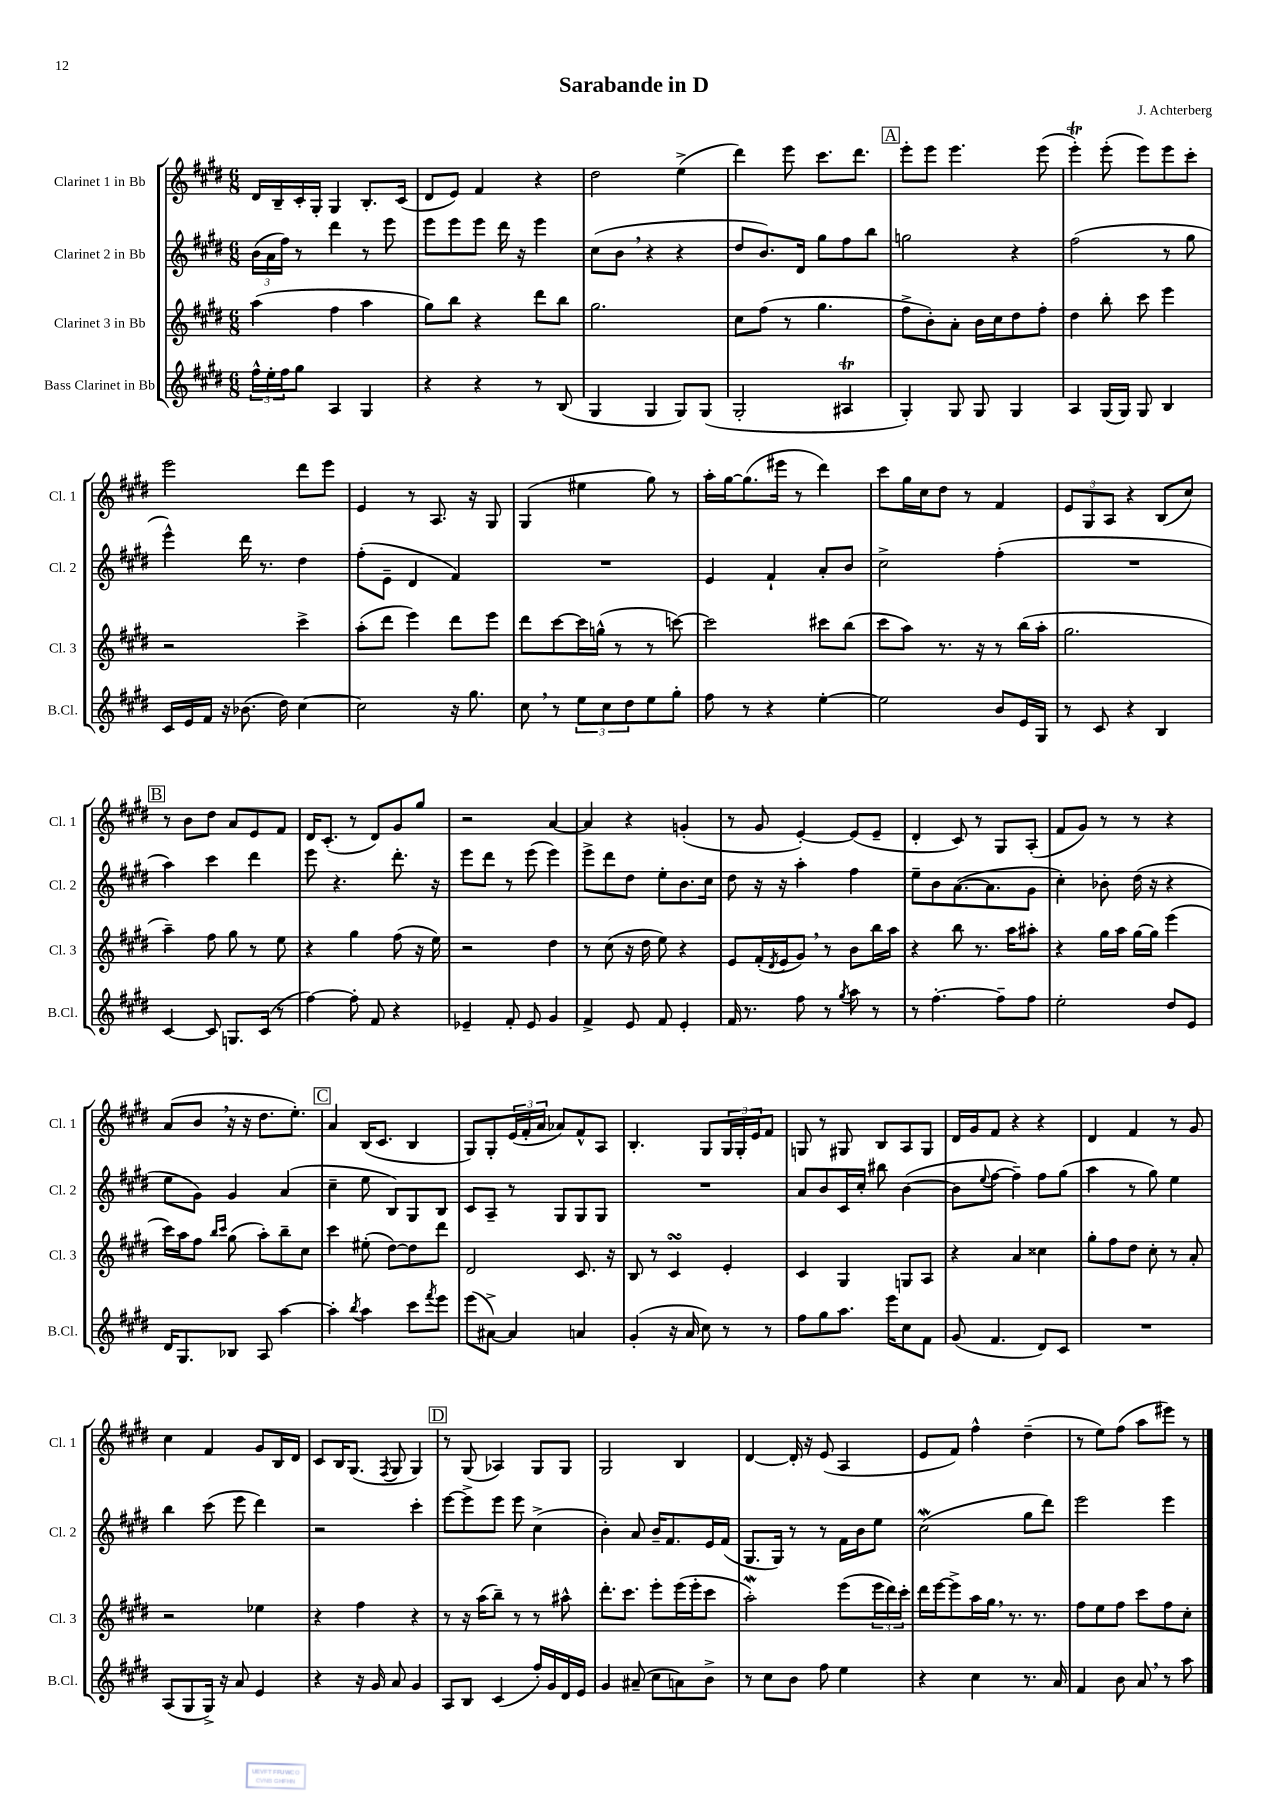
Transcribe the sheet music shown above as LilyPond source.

\header { title = "Sarabande in D" composer = "J. Achterberg" }
<<
\new StaffGroup <<
\new Staff = "s0" \with { instrumentName = "Clarinet 1 in Bb" shortInstrumentName = "Cl. 1" } {
    \clef treble \key e \major \numericTimeSignature \time 6/8
    dis'16 b16-- cis'16-. gis16-. gis4 b8.-. cis'16( |
    dis'8 e'8) fis'4 r4 |
    dis''2 e''4->( |
    dis'''4) e'''8 cis'''8. dis'''8. |
    \mark \markup { \box "A" } e'''8-. e'''8 e'''4. e'''8( |
    e'''4-.\trill) e'''8-.( e'''8) e'''8 cis'''8-. |
    e'''2 dis'''8 e'''8 |
    e'4 r8 a8. r16 gis8 |
    gis4( eis''4 gis''8) r8 |
    a''16-. gis''16~ gis''8.( eis'''16 r8 dis'''4) |
    cis'''8 gis''16 cis''16 dis''8 r8 fis'4 |
    \tuplet 3/2 { e'8 gis8 a8 } r4 b8( cis''8) |
    \mark \markup { \box "B" } r8 b'8 dis''8 a'8 e'8 fis'8 |
    dis'16 cis'8.-.( r8 dis'8) gis'8 gis''8 |
    r2 a'4~ |
    a'4 r4 g'4-.( |
    r8 gis'8 e'4~-.) e'8( e'8-- |
    dis'4-. cis'8) r8 gis8 a8-.( |
    fis'8 gis'8) r8 r8 r4 |
    a'8( b'8 \breathe r16 r16 dis''8. e''8.-.) |
    \mark \markup { \box "C" } a'4 b16( cis'8. b4 |
    gis8) gis8-. \tuplet 3/2 { e'16( fis'16-. a'16 } aes'8) fis'8-^ a8 |
    b4.-. gis8 \tuplet 3/2 { gis16 gis16-. e'16 } fis'8 |
    g8 r8 gis8 b8 a8 gis8 |
    dis'16 gis'16 fis'8 r4 r4 |
    dis'4 fis'4 r8 gis'8 |
    cis''4 fis'4 gis'8 b16 dis'16 |
    cis'8 b16 gis8.( \acciaccatura { fis8 } gis8 gis4) |
    \mark \markup { \box "D" } r8 gis8( aes4) gis8 gis8 |
    gis2 b4 |
    dis'4~ dis'16-. r16 e'8( a4 |
    e'8 fis'8) fis''4-^ dis''4--( |
    r8 e''8) fis''8( a''8 eis'''8) r8 \bar "|." |
}
\new Staff = "s1" \with { instrumentName = "Clarinet 2 in Bb" shortInstrumentName = "Cl. 2" } {
    \clef treble \key e \major \numericTimeSignature \time 6/8
    \tuplet 3/2 { b'16( a'16 fis''16) } r8 dis'''4 r8 e'''8 |
    e'''8 e'''8 e'''8 dis'''16 r16 e'''4 |
    cis''8( b'8 \breathe r4 r4 |
    dis''8 b'8.) dis'16 gis''8 fis''8 b''8 |
    \mark \markup { \box "A" } g''2 r4 |
    fis''2( r8 gis''8 |
    e'''4-^) dis'''16 r8. dis''4 |
    fis''8-.( e'8-- dis'4 fis'4) |
    R2. |
    e'4 fis'4-! a'8-. b'8 |
    cis''2-> fis''4-.( |
    R2. |
    \mark \markup { \box "B" } a''4) cis'''4 dis'''4 |
    e'''8 r4. dis'''8.-. r16 |
    e'''8 dis'''8 r8 e'''8( e'''4) |
    e'''8-> dis'''8 dis''8 e''8-. b'8. cis''16 |
    dis''8 r16 r16 a''4-. fis''4 |
    e''8-- b'8 a'8.~( a'8. gis'8 |
    cis''4-.) bes'8-. dis''16( r16 r4 |
    e''8 gis'8) gis'4 a'4( |
    \mark \markup { \box "C" } cis''4-- e''8 b8) gis8 b8 |
    cis'8 a8-- r8 gis8 gis8 gis8 |
    R2. |
    a'8 b'8 cis'16 cis''16-. bis''8 b'4~( |
    b'8 \appoggiatura { e''8 } fis''8~ fis''4--) fis''8 gis''8( |
    a''4 r8 gis''8) e''4 |
    b''4 cis'''8( e'''8 dis'''4) |
    r2 cis'''4-. |
    \mark \markup { \box "D" } e'''8~ e'''8-> e'''8 e'''8 cis''4->( |
    b'4-.) a'8 b'16-- fis'8. e'16 fis'16( |
    gis8. gis16) r8 r8 fis'16 b'16 e''8 |
    cis''2\mordent( gis''8 dis'''8) |
    e'''2 e'''4 \bar "|." |
}
\new Staff = "s2" \with { instrumentName = "Clarinet 3 in Bb" shortInstrumentName = "Cl. 3" } {
    \clef treble \key e \major \numericTimeSignature \time 6/8
    a''4( fis''4 a''4 |
    gis''8) b''8 r4 dis'''8 b''8 |
    gis''2. |
    cis''8 fis''8( r8 gis''4. |
    \mark \markup { \box "A" } fis''8-> b'8-.) a'8-. b'16 cis''16 dis''8 fis''8-. |
    dis''4 b''8-. cis'''8 e'''4 |
    r2 cis'''4-> |
    a''8-.( dis'''8 e'''4) dis'''8 e'''8 |
    dis'''8 cis'''8~ cis'''16 g''16-^( r8 r8 c'''8~) |
    c'''2 cis'''8 b''8( |
    cis'''8 a''8) r8. r16 r8 b''16( a''16-. |
    gis''2. |
    \mark \markup { \box "B" } a''4--) fis''8 gis''8 r8 e''8 |
    r4 gis''4 fis''8( r16 e''16) |
    r2 dis''4 |
    r8 cis''8( r16 dis''16 e''8) r4 |
    e'8 fis'16-.( \acciaccatura { dis'8 } e'16 gis'8) \breathe r8 b'8 b''16 a''16 |
    r4 b''8 r8. a''16 ais''8-. |
    r4 gis''16 a''16 gis''16~ gis''16 e'''4( |
    cis'''16) a''16 fis''8 \grace { b''16 cis'''16 } gis''8( a''8-.) b''8-- cis''8 |
    \mark \markup { \box "C" } cis'''4 eis''8-.( dis''8~) dis''8 dis'''8 |
    dis'2 cis'8. r16 |
    b8 r8 cis'4\turn e'4-. |
    cis'4 gis4 g8 a8 |
    r4 a'4 cisis''4 |
    gis''8-. fis''8 dis''8 cis''8-. r8 a'8-. |
    r2 ees''4 |
    r4 fis''4 r4 |
    \mark \markup { \box "D" } r8 r16 a''16( b''8--) r8 r8 ais''8-^ |
    dis'''8.-. cis'''8. e'''8-. e'''16( e'''16-. cis'''8 |
    a''2-.\mordent) e'''8( \tuplet 3/2 { e'''16 dis'''16) cis'''16-. } |
    dis'''16 e'''16~ e'''8-> a''16 gis''16 \breathe r8. r8. |
    fis''8 e''8 fis''8 cis'''8 fis''8 cis''8-. \bar "|." |
}
\new Staff = "s3" \with { instrumentName = "Bass Clarinet in Bb" shortInstrumentName = "B.Cl." } {
    \clef treble \key e \major \numericTimeSignature \time 6/8
    \tuplet 3/2 { fis''16-^ e''16-. fis''16 } gis''8 a4 gis4 |
    r4 r4 r8 b8( |
    gis4 gis4 gis8) gis8( |
    gis2-. ais4\trill |
    \mark \markup { \box "A" } gis4-.) gis8 gis8 gis4 |
    a4 gis16( gis16) gis8 b4 |
    cis'16 e'16 fis'16 r16 bes'8.( dis''16) cis''4~ |
    cis''2 r16 gis''8. |
    cis''8 \breathe r8 \tuplet 3/2 { e''8 cis''8 dis''8 } e''8 gis''8-. |
    fis''8 r8 r4 e''4~-. |
    e''2 b'8 e'16 gis16 |
    r8 cis'8 r4 b4 |
    \mark \markup { \box "B" } cis'4~ cis'8 g8. cis'16( r8 |
    fis''4~) fis''8-. fis'8 r4 |
    ees'4-- fis'8-. ees'8 gis'4 |
    fis'4-> e'8 fis'8 e'4-. |
    fis'16 r8. fis''8 r8 \acciaccatura { gis''8 } a''8 r8 |
    r8 fis''4.~-. fis''8-- fis''8 |
    e''2-. dis''8 e'8 |
    dis'16 gis8. bes8 a8 a''4~ |
    \mark \markup { \box "C" } a''4-. \acciaccatura { b''8 } a''4 cis'''8 \acciaccatura { fis'''8 } e'''8 |
    e'''8( ais'8~->) ais'4 a'4 |
    gis'4-.( r16 a'16 cis''8) r8 r8 |
    fis''8 gis''8 a''8. e'''16 cis''8 fis'8 |
    gis'8( fis'4. dis'8) cis'8 |
    R2. |
    a8( gis8 gis16->) r16 a'8 e'4 |
    r4 r16 gis'16 a'8 gis'4 |
    \mark \markup { \box "D" } a8 b8 cis'4( fis''16-.) gis'16 dis'16 e'16 |
    gis'4 ais'8--( cis''8 a'8) b'8-> |
    r8 cis''8 b'8 fis''8 e''4 |
    r4 cis''4 r8. a'16 |
    fis'4 b'8 a'8 \breathe r8 a''8 \bar "|." |
}
>>
>>
\layout { \context { \Score \remove "Bar_number_engraver" } }
